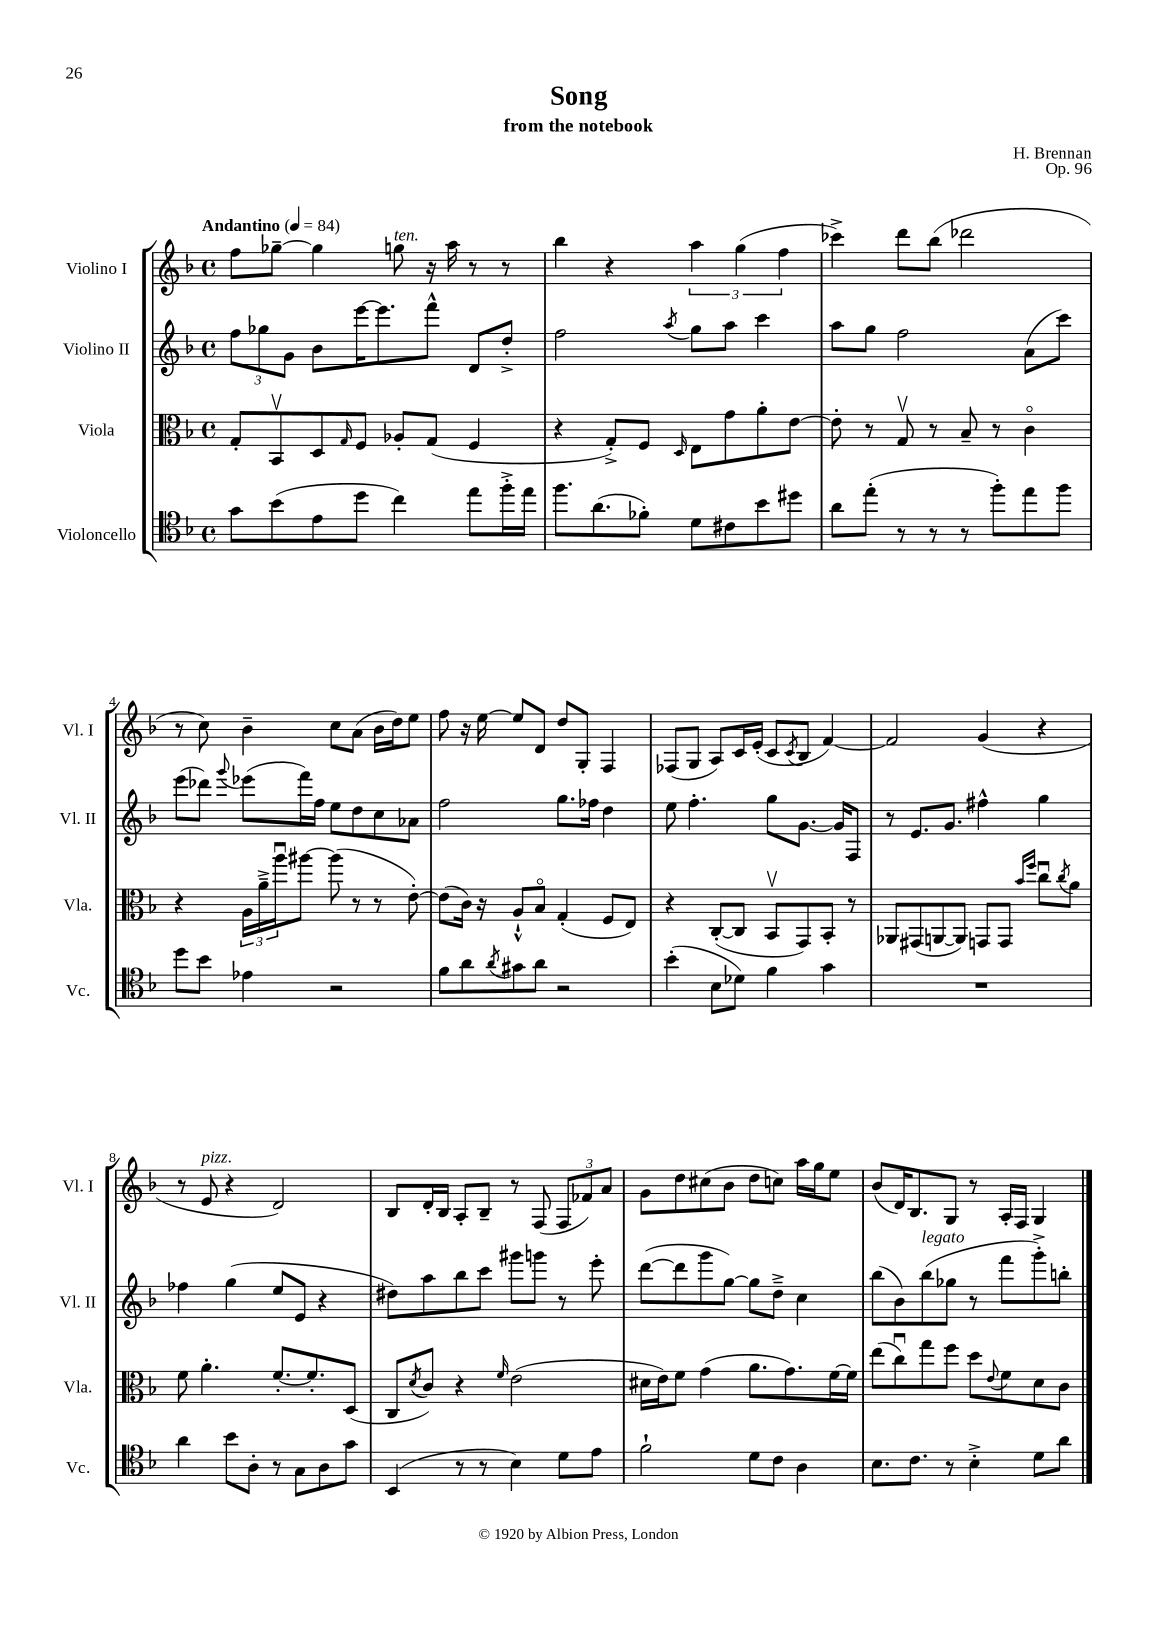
\header { title = "Song" composer = "H. Brennan" subtitle = "from the notebook" opus = "Op. 96" }
<<
\new StaffGroup <<
\new Staff = "s0" \with { instrumentName = "Violino I" shortInstrumentName = "Vl. I" } {
    \clef treble \key f \major \defaultTimeSignature \time 4/4 \tempo "Andantino" 4 = 84
    f''8 ges''8~-- ges''4 g''8^\markup { \italic "ten." } r16 a''16 r8 r8 |
    bes''4 r4 \tuplet 3/2 { a''4 g''4( f''4 } |
    ces'''4->) d'''8 bes''8( des'''2 |
    r8 c''8) bes'4-- c''8 a'8( bes'16 d''16) e''8 |
    f''8 r16 e''16~ e''8 d'8 d''8 g8-. f4 |
    fes8( g8 a8) c'16 e'16-.( c'8 \acciaccatura { c'8 } bes8 f'4~) |
    f'2 g'4( r4 |
    r8 e'8^\markup { \italic "pizz." } r4 d'2) |
    bes8 d'16-. bes16 a8-. bes8-- r8 f8( \tuplet 3/2 { f8 fes'8) a'8 } |
    g'8 d''8 cis''8( bes'8 d''8 c''8) a''16 g''16 e''8 |
    bes'8( d'16) bes8. g8 r8 a16-. f16 g4 \bar "|." |
}
\new Staff = "s1" \with { instrumentName = "Violino II" shortInstrumentName = "Vl. II" } {
    \clef treble \key f \major \defaultTimeSignature \time 4/4
    \tuplet 3/2 { f''8 ges''8 g'8 } bes'8 e'''16~ e'''8. f'''8-^ d'8 d''8-.-> |
    f''2 \acciaccatura { a''8 } g''8 a''8 c'''4 |
    a''8 g''8 f''2 a'8( c'''8) |
    e'''8( des'''8) \appoggiatura { g'''8 } ees'''8( f'''16) f''16 e''8 d''8 c''8 aes'8 |
    f''2 g''8. fes''16 d''4 |
    e''8 f''4.-. g''8 g'8.~ g'16 f8 |
    r8 e'8. g'8. fis''4-^ g''4 |
    fes''4 g''4( e''8 e'8 r4 |
    dis''8) a''8 bes''8 c'''8 gis'''8 g'''8 r8 e'''8-. |
    d'''8~( d'''8 g'''8 g''8~) g''8 d''8---> c''4 |
    bes''8( bes'8) bes''8^\markup { \italic "legato" }( ges''8 r8 f'''8 g'''8-.->) b''8-. \bar "|." |
}
\new Staff = "s2" \with { instrumentName = "Viola" shortInstrumentName = "Vla." } {
    \clef alto \key f \major \defaultTimeSignature \time 4/4
    g8-. bes,8\upbow d8 \grace { g16 } f8 aes8-. g8( f4 |
    r4 g8-.->) f8 \grace { d16 } e8 g'8 a'8-. e'8~ |
    e'8-. r8 g8\upbow r8 bes8-- r8 c'4\flageolet |
    r4 \tuplet 3/2 { a16 a'16---> a''16\downbow } ais''8~ ais''8( r8 r8 e'8~-.) |
    e'8( c'16) r16 a8-!-^ bes8\flageolet g4-.( f8 e8) |
    r4 c8~-.( c8 bes,8\upbow g,8) bes,8-. r8 |
    aes,8 gis,8( a,8~ a,8) g,8 g,8 \grace { bes'16 f''16 } c''8\downbow \acciaccatura { c''8 } a'8 |
    f'8 a'4.-. f'8.~-. f'8.-. d8( |
    c8 \acciaccatura { d'8 } c'8) r4 \grace { f'16 } e'2( |
    dis'16 e'16) f'8 g'4( a'8. g'8.) f'16~ f'16 |
    e''8( c''8\downbow) g''8 f''8 d''8 \appoggiatura { e'8 } f'8 d'8 c'8 \bar "|." |
}
\new Staff = "s3" \with { instrumentName = "Violoncello" shortInstrumentName = "Vc." } {
    \clef tenor \key f \major \defaultTimeSignature \time 4/4
    g'8 bes'8( e'8 d''8 c''4) e''8 f''16-.-> e''16 |
    f''8. a'8.( fes'8-.) d'8 cis'8 bes'8 dis''8 |
    a'8 e''8-.( r8 r8 r8 f''8-.) e''8 f''8 |
    d''8 bes'8 ees'4 r2 |
    f'8 a'8 \acciaccatura { a'8 } gis'8 a'8 r2 |
    bes'4-.( bes8 des'8) f'4 g'4 |
    R1 |
    a'4 bes'8 a8-. r8 g8 a8 g'8 |
    bes,4( r8 r8 bes4) d'8 e'8 |
    f'2-! d'8 c'8 a4 |
    bes8. c'8. r8 bes4-.-> d'8 a'8 \bar "|." |
}
>>
>>
